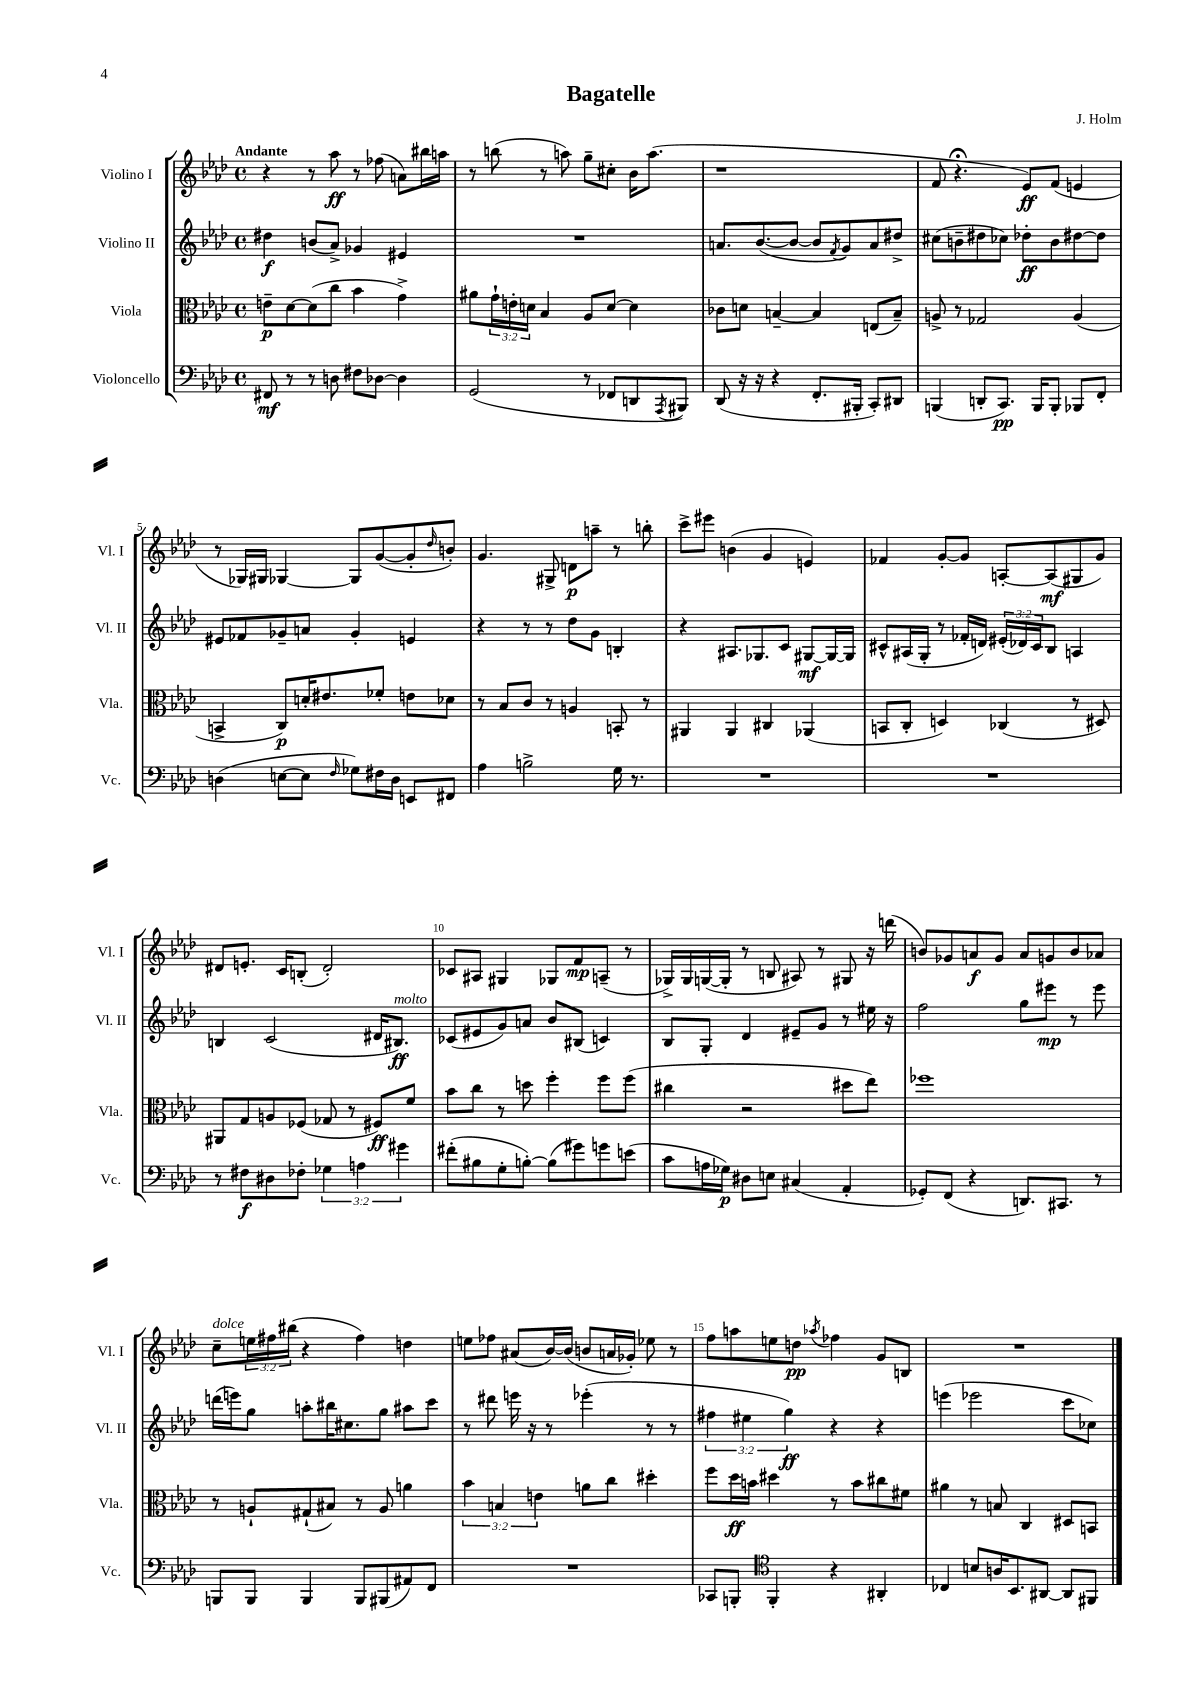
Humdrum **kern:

**kern	**kern	**kern	**kern
*staff4	*staff3	*staff2	*staff1
*clefF4	*clefC3	*clefG2	*clefG2
*k[b-e-a-d-]	*k[b-e-a-d-]	*k[b-e-a-d-]	*k[b-e-a-d-]
*M4/4	*M4/4	*M4/4	*M4/4
*met(c)	*met(c)	*met(c)	*met(c)
8FF#	8e~	4dd#	4r
8r	[8d-	.	.
8r	(8d-]	(8b	8r
8D	8cc	8a-^)	8aa-
8F#	4b-	4g-	8r
[8D-	.	.	(8ff-
4D-]	4g^)	4e#	8a)
.	.	.	16bb#
.	.	.	16aa
=	=	=	=
(2GG	8a#	1r	8r
.	24g`	.	(8bb
.	24e'	.	.
.	24d	.	.
.	4B-	.	8r
.	.	.	8aa)
8r	8A-	.	8gg~
8FF-	[8d	.	8cc#'
8DD	4d]	.	16b-
.	.	.	(8.aa
8qAAA-	.	.	.
8BBB#)	.	.	.
=	=	=	=
(8DD-	8c-	8.a	1r
16r	8d	.	.
16r	.	([8.b-	.
4r	[4B~	.	.
.	.	8b-_	.
8.FF'	4B]	8b-]	.
.	.	8qf	.
.	.	8g)	.
16BBB#'	.	.	.
8CC')	(8E	8a	.
8DD#	8B~)	8dd#^	.
=	=	=	=
(4BBB	8A^	(8cc#	8f
.	8r	8b~	4.r;
8DD'	2G-	8dd#	.
8.CC)	.	8cc-)	.
.	.	8dd-'	8e-)
16BBB	.	.	.
8BBB'	.	8b	(8f
8BBB-	(4A	[8dd#	4e
8FF'	.	8dd#]	.
=	=	=	=
(4D	4BB^	8e#	8r
.	.	8f-	16G-)
.	.	.	16G#
[8E	8C)	8g-~	[4G-
8E]	16d'	8a	.
.	8.e#	.	.
16qqF	.	.	.
8G-)	.	4g-'	8G-]
16F#	8f-'	.	([8g
16D	.	.	.
8EE	8e	4e	8g']
.	.	.	16qqdd-
8FF#	8d-	.	8b')
=	=	=	=
4A-	8r	4r	4.g
.	8B-	.	.
2B^	8c	8r	.
.	8r	8r	8G#^
.	4A	8dd-	8d
.	.	8g	8aa~
16G	8BB'	4B'	8r
8.r	.	.	.
.	8r	.	8bb'
=	=	=	=
1r	4AA#	4r	8ccc^
.	.	.	8eee#
.	4AA#	8.A#	(4b
.	.	8.G-	.
.	4C#	.	4g
.	.	8c	.
.	(4AA-	[8G#	4e)
.	.	16G#_	.
.	.	16G#]	.
=	=	=	=
1r	8BB	8c#^^	4f-
.	8C'	(16A#	.
.	.	16G'	.
.	4D)	8r	[8g'
.	.	16f-'	8g]
.	.	16d)	.
.	(4C-	(24e#'	[8A'
.	.	24d-)	.
.	.	24c#	.
.	.	8B-	(8A]
.	8r	4A	8G#
.	8D#)	.	8g)
=	=	=	=
8r	8AA#	4B	8d#
8F#	8G	.	8.e'
8D#	8A	(2c	.
.	.	.	16c
8F-'	(8F-	.	(8B'
6G-	8G-	.	2d#')
.	8r	.	.
6A	.	.	.
.	8F#)	16d#	.
.	.	8.B#)	.
6g#	.	.	.
.	8f	.	.
=	=	=	=
(8f#'	8b-	(8c-	8c-
8B#	8cc	8e#	8A#
8G'	8r	8g)	4G#
[8B')	8dd	8a	.
(8B]	4ff'	8b-	8G-
8g#)	.	(8B#	8f
8g	8ff	4c)	(8A~
(8e	(8ff	.	8r
=	=	=	=
8c	4cc#	8B-	16G-^)
.	.	.	16G-
16A	.	8G'	([16G
16G-)	.	.	16G']
8D#	2r	4d-	8r
8E	.	.	8B
(4C#	.	8e#~	8A#)
.	.	8g	8r
4AA-'	8dd#	8r	8G#
.	8ee-)	16ee#	16r
.	.	16r	(16ddd
=	=	=	=
8GG-')	1ff-	2ff	8b)
(8FF	.	.	8g-
4r	.	.	8a
.	.	.	8g-
8.DD)	.	8gg	8a
.	.	8eee#	8g
8.CC#	.	.	.
.	.	8r	8b
8r	.	8eee#	8a-
=	=	=	=
8BBB	8r	(16ddd	8cc~
.	.	16eee)	.
8BBB	8A`	8gg	24ee
.	.	.	24ff#
.	.	.	(24bb#
4BBB	(8G#`	8aa'	4r
.	8B#)	16bb#	.
.	.	8.cc#	.
8BBB	8r	.	4ff#)
(8BBB#	8A	8gg	.
8AA#)	4a	8aa#	4dd
8FF	.	8ccc	.
=	=	=	=
1r	6b-	8r	8ee
.	.	8ddd#	8ff-
.	6B	.	.
.	.	16eee	(8a#
.	.	16r	.
.	6e	.	.
.	.	8r	[16b-)
.	.	.	(16b-]
.	8a	(4eee-'	8b
.	8cc	.	16a
.	.	.	16g-')
.	4dd#'	8r	8ee-
.	.	8r	8r
=	=	=	=
8CC-	8ff	6ff#	8ff
8BBB'	16dd-	.	8aa
.	.	6ee#	.
.	16b	.	.
*clefC4	*	*	*
4FF'	4dd#	.	8ee
.	.	6gg)	.
.	.	.	8dd
.	.	.	8qaa-
4r	8r	4r	4ff-
.	8b	.	.
4AA#'	8cc#	4r	8g
.	8f#	.	8B
=	=	=	=
4C-	4a#	(4eee	1r
8B	8r	2eee-	.
16A	8B	.	.
8.BB-	.	.	.
.	4C	.	.
[8AA#	.	.	.
8AA#]	8D#	8ccc	.
8FF#	8BB	8cc-)	.
==	==	==	==
*-	*-	*-	*-
